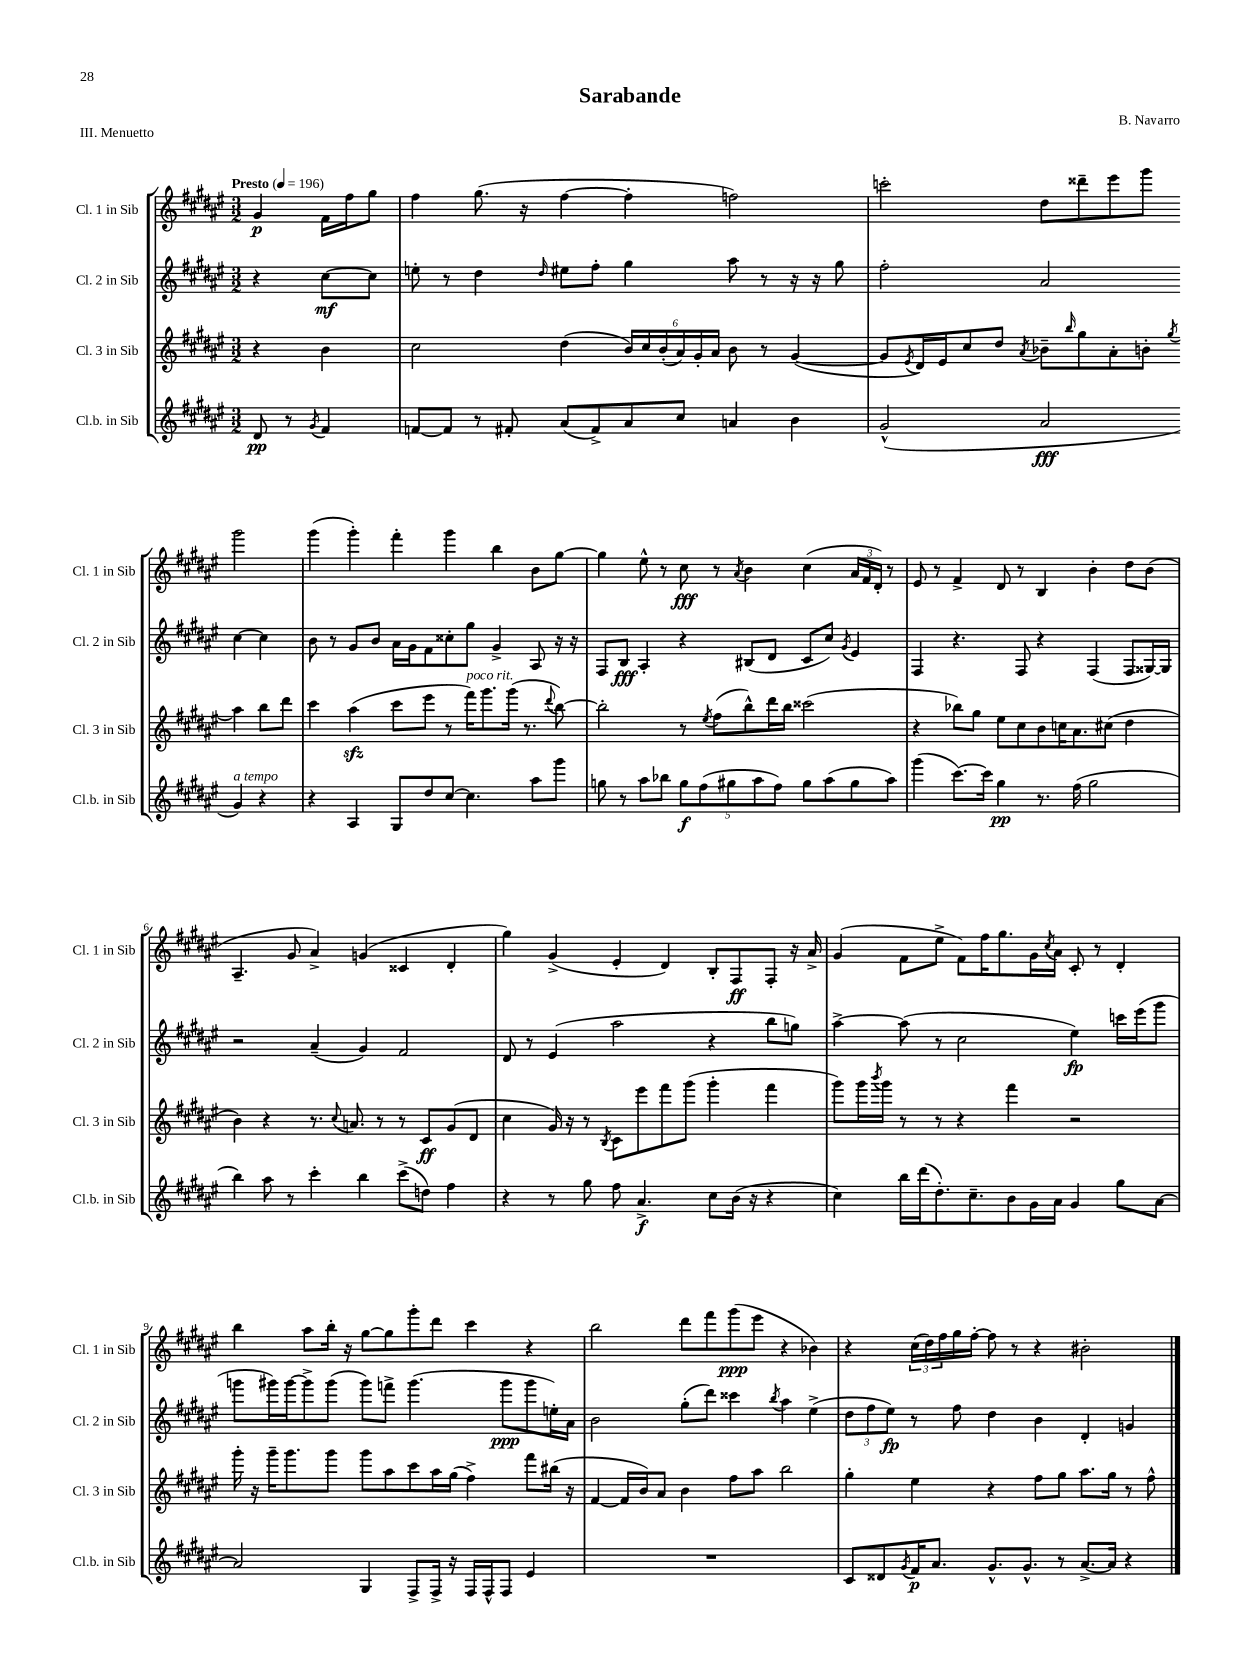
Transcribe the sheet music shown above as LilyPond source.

\header { title = "Sarabande" composer = "B. Navarro" piece = "III. Menuetto" }
<<
\new StaffGroup <<
\new Staff = "s0" \with { instrumentName = "Cl. 1 in Sib" shortInstrumentName = "Cl. 1 in Sib" } {
    \clef treble \key fis \major \numericTimeSignature \time 3/2 \partial 2 \tempo "Presto" 4 = 196
    gis'4\p fis'16 fis''16 gis''8 |
    fis''4 gis''8.( r16 fis''4~ fis''4-. f''2) |
    c'''2-. dis''8 disis'''8-- eis'''8 gis'''8 gis'''2 |
    gis'''4( gis'''4-.) fis'''4-. gis'''4 b''4 b'8 gis''8~ |
    gis''4 eis''8-^ r8 cis''8\fff r8 \acciaccatura { ais'8 } b'4 cis''4( \tuplet 3/2 { ais'16 fis'16 dis'16-.) } r8 |
    eis'8 r8 fis'4-> dis'8 r8 b4 b'4-. dis''8 b'8( |
    ais4.-- gis'8 ais'4->) g'4( cisis'4 dis'4-. |
    gis''4) gis'4->( eis'4-. dis'4) b8-. fis8\ff fis8-. r16 ais'16-> |
    gis'4( fis'8 eis''8-> fis'8) fis''16 gis''8. gis'16 \acciaccatura { cis''8 } ais'16 cis'8-. r8 dis'4-. |
    b''4 ais''8 b''16-. r16 gis''8~ gis''8 gis'''8-. dis'''8 cis'''4 r4 |
    b''2 dis'''8 fis'''8 gis'''8\ppp( eis'''8 r4 bes'4) |
    r4 \tuplet 3/2 { cis''16( dis''16) fis''16 } gis''16 fis''16~-. fis''8 r8 r4 bis'2-. \bar "|." |
}
\new Staff = "s1" \with { instrumentName = "Cl. 2 in Sib" shortInstrumentName = "Cl. 2 in Sib" } {
    \clef treble \key fis \major \numericTimeSignature \time 3/2 \partial 2
    r4 cis''8~\mf cis''8 |
    e''8-. r8 dis''4 \grace { dis''16 } eis''8 fis''8-. gis''4 ais''8 r8 r16 r16 gis''8 |
    fis''2-. ais'2 cis''4~ cis''4 |
    b'8 r8 gis'8 b'8 ais'16 gis'16 fis'8 cisis''8-. gis''8 gis'4-> ais8 r16 r16 |
    fis8 b8\fff ais4-. r4 bis8( dis'8 cis'8 cis''8) \acciaccatura { gis'8 } eis'4 |
    fis4 r4. fis8 r4 fis4( fis8 gisis16~) gisis16 |
    r2 ais'4--( gis'4) fis'2 |
    dis'8 r8 eis'4( ais''2 r4 b''8 g''8) |
    ais''4~-> ais''8( r8 cis''2 eis''4\fp) c'''16 eis'''16( gis'''8 |
    g'''8 gis'''16) gis'''16~ gis'''8-> gis'''8( gis'''8) f'''8-> gis'''4.( gis'''8\ppp gis'''8 e''16-.) ais'16 |
    b'2 gis''8-.( dis'''8) cisis'''4 \acciaccatura { b''8 } ais''4 eis''4->( |
    \tuplet 3/2 { dis''8 fis''8 eis''8\fp) } r8 fis''8 dis''4 b'4 dis'4-. g'4 \bar "|." |
}
\new Staff = "s2" \with { instrumentName = "Cl. 3 in Sib" shortInstrumentName = "Cl. 3 in Sib" } {
    \clef treble \key fis \major \numericTimeSignature \time 3/2 \partial 2
    r4 b'4 |
    cis''2 dis''4( \tuplet 6/4 { b'16) cis''16 b'16-.( ais'16) gis'16-. ais'16 } b'8 r8 gis'4~( |
    gis'8 \acciaccatura { eis'8 } dis'16) eis'16 cis''8 dis''8 \acciaccatura { ais'8 } bes'8-- \grace { b''16 } gis''8 ais'8-. b'8-. \acciaccatura { gis''8 } ais''4 b''8 dis'''8 |
    cis'''4 ais''4\sfz( cis'''8 eis'''8 r8 fis'''16^\markup { \italic "poco rit." }) gis'''8. gis'''16( r8. \appoggiatura { dis'''8 } b''8~) |
    b''2-. r8 \acciaccatura { eis''8 } fis''8( b''8-^) dis'''16 b''16 cisis'''2( |
    r4 bes''8) gis''8 eis''8 cis''8 b'8 c''16 ais'8. cis''8( dis''4 |
    b'4) r4 r8. \appoggiatura { cis''8 } a'8. r8 r8 cis'8\ff gis'8( dis'8 |
    cis''4 gis'16) r16 r8 \acciaccatura { b8 } cis'8 eis'''8 fis'''8 gis'''8( gis'''4-. fis'''4 |
    gis'''8) gis'''16 \acciaccatura { b'''8 } gis'''16 r8 r8 r4 fis'''4 r2 |
    gis'''16-. r16 gis'''16-- gis'''8. gis'''8 gis'''8 ais''8 cis'''8 ais''16 gis''16( fis''4->) fis'''8 bis''16( r16 |
    fis'4~ fis'16 b'16) ais'8 b'4 fis''8 ais''8 b''2 |
    gis''4-. eis''4 r4 fis''8 gis''8 ais''8. gis''16 r8 fis''8-^ \bar "|." |
}
\new Staff = "s3" \with { instrumentName = "Cl.b. in Sib" shortInstrumentName = "Cl.b. in Sib" } {
    \clef treble \key fis \major \numericTimeSignature \time 3/2 \partial 2
    dis'8\pp r8 \acciaccatura { gis'8 } fis'4 |
    f'8~ f'8 r8 fis'8-. ais'8( fis'8->) ais'8 cis''8 a'4 b'4 |
    gis'2-^( ais'2\fff gis'4^\markup { \italic "a tempo" }) r4 |
    r4 ais4 gis8 dis''8 cis''8~ cis''4. ais''8 gis'''8 |
    g''8 r8 ais''8 bes''8 \tuplet 5/4 { g''8\f fis''8( gis''8 ais''8 fis''8) } gis''8 ais''8( gis''8 ais''8) |
    gis'''4( cis'''8.~) cis'''16 gis''4\pp r8. fis''16( gis''2 |
    b''4) ais''8 r8 cis'''4-. b''4 cis'''8->( d''8) fis''4 |
    r4 r8 gis''8 fis''8 ais'4.->\f cis''8 b'16( r16 r4 |
    cis''4) b''16 dis'''16( dis''8.-.) cis''8.-- b'8 gis'16 ais'16 gis'4 gis''8 ais'8~ |
    ais'2 gis4 fis8-> fis16-> r16 fis16 fis16-^ fis8 eis'4 |
    R1. |
    cis'8 disis'8 \acciaccatura { gis'8 } fis'16\p ais'8. gis'8.-^ gis'8.-^ r8 ais'8.~-> ais'16 r4 \bar "|." |
}
>>
>>
